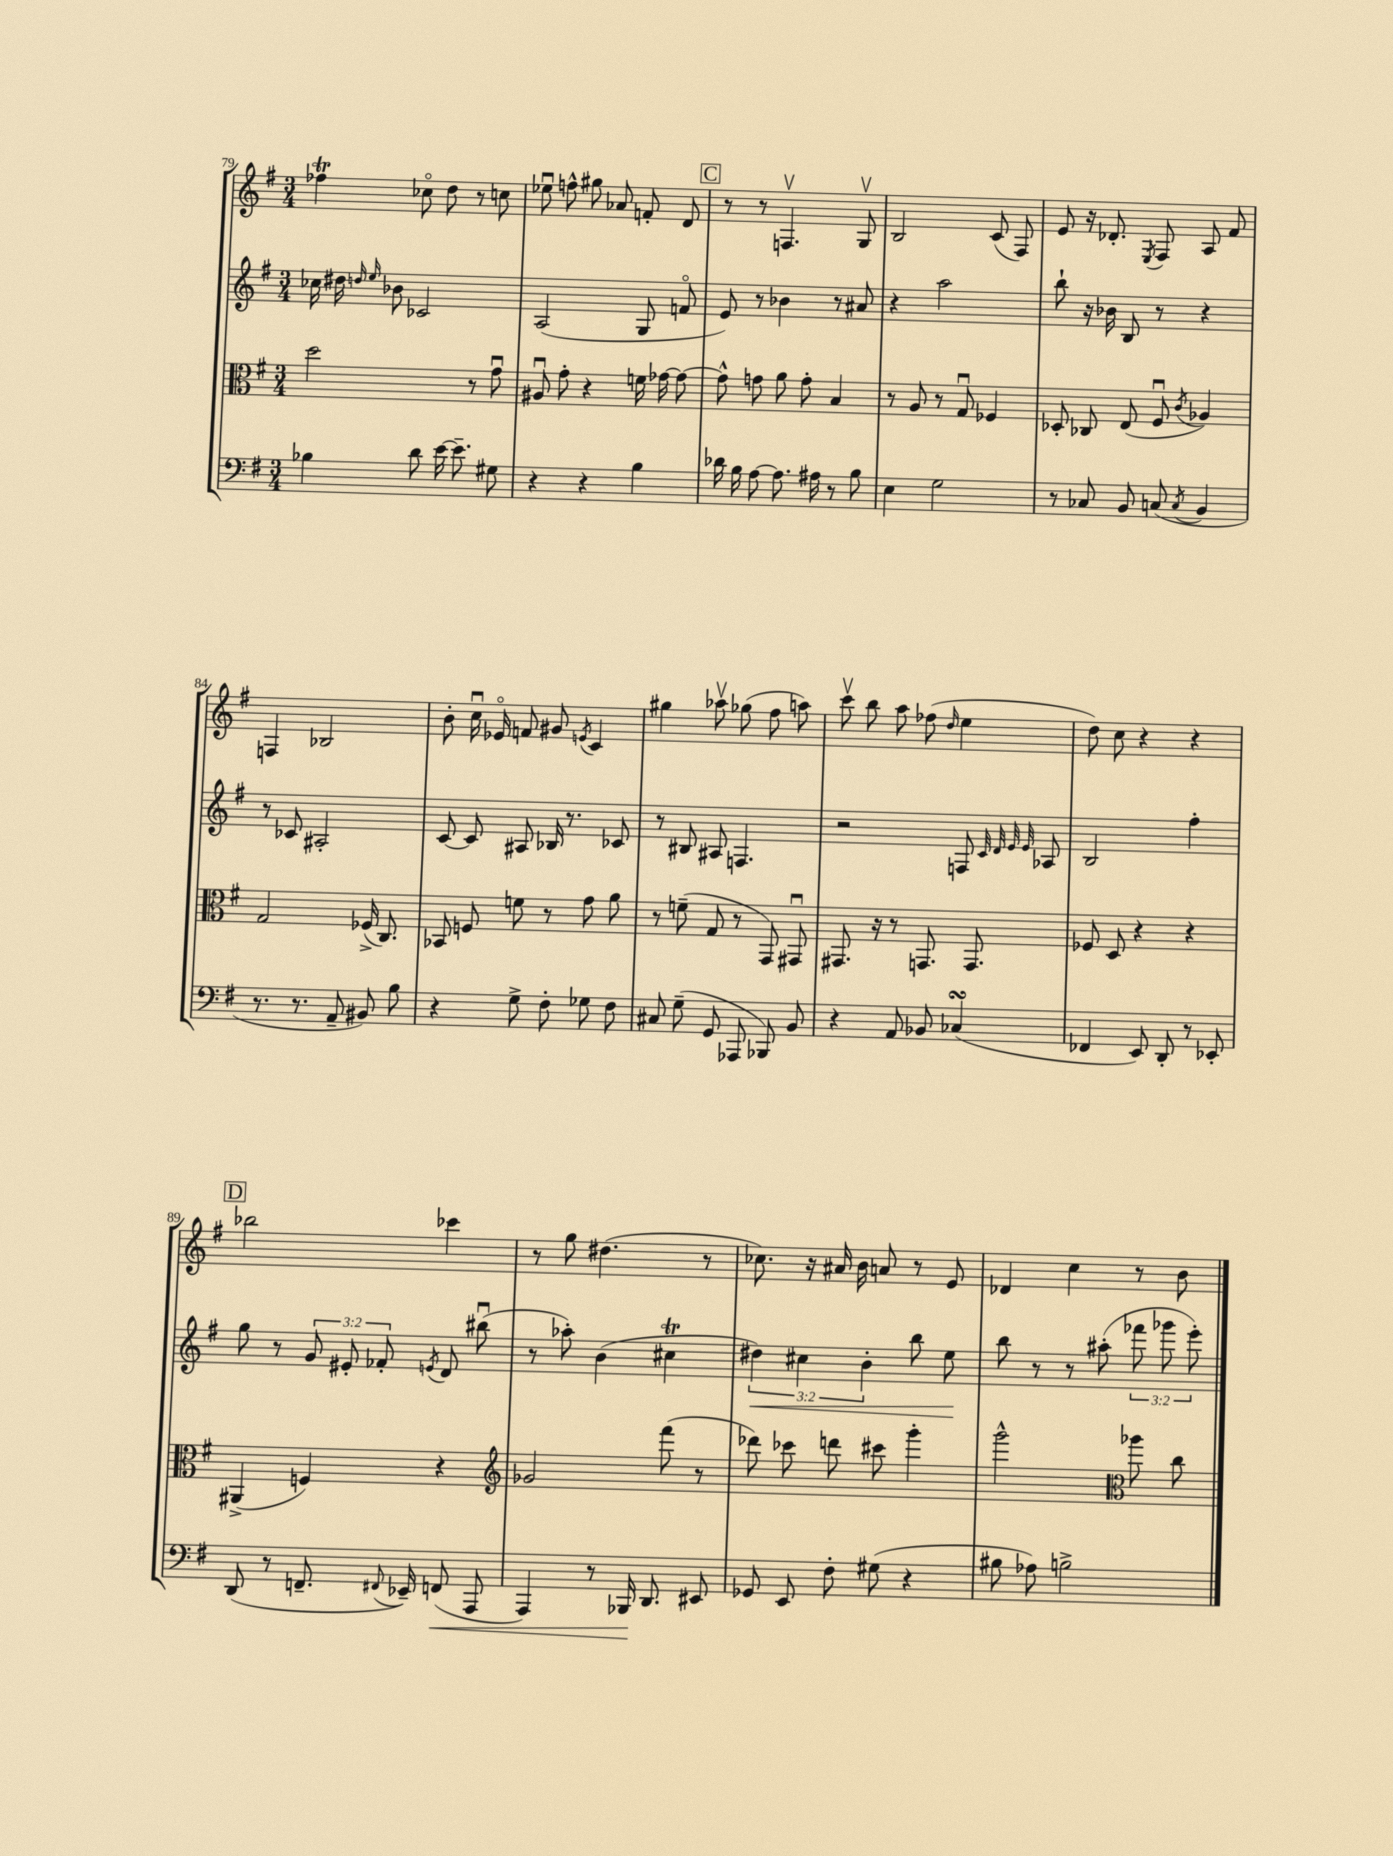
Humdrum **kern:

**kern	**dynam	**kern	**kern	**dynam	**kern
*part4	*part4	*part3	*part2	*part2	*part1
*staff4	*staff4	*staff3	*staff2	*staff2	*staff1
*clefF4	*	*clefC3	*clefG2	*	*clefG2
*k[f#]	*	*k[f#]	*k[f#]	*	*k[f#]
*M3/4	*	*M3/4	*M3/4	*	*M3/4
=79	=79	=79	=79	=79	=79
4B-X\	.	2dd\	16cc-X\	.	4ff-XT\
.	.	.	16dd#X\	.	.
.	.	.	16qqddn/	.	.
.	.	.	16qqee/	.	.
.	.	.	8b-X\	.	.
8d\	.	.	2c-X/	.	8cc-X\
[16e\	.	.	.	.	8dd\
8.e~\]	.	.	.	.	.
.	.	8r	.	.	8r
8G#X\	.	8gu\	.	.	8ccn\
=80	=80	=80	=80	=80	=80
4r	.	8A#Xu/	(2A/	.	8ee-Xu\
.	.	8g'\	.	.	8ffn^^\
4r	.	4r	.	.	8gg#X\
.	.	.	.	.	8a-X/
4B\	.	16fn\	8G/	.	8fn'/
.	.	[16g-X\	.	.	.
.	.	8g-\_	8fn/	.	8d/
!!LO:REH:place=s1:t=C
=81	=81	=81	=81	=81	=81
16d-X\	.	8g-^^\]	8e/)	.	8r
16B\	.	.	.	.	.
[8A\	.	8gn\	8r	.	8r
8.A\]	.	8a\	4b-X\	.	4.Fnv/
.	.	8g'\	.	.	.
16A#X\	.	.	.	.	.
8r	.	4B/	8r	.	.
8B\	.	.	8a#X/	.	8Gv/
=82	=82	=82	=82	=82	=82
4E\	.	8r	4r	.	2B/
.	.	8A/	.	.	.
2G\	.	8r	2aa\	.	.
.	.	8Gu/	.	.	.
.	.	4F-X/	.	.	(8c/
.	.	.	.	.	8F#/)
=83	=83	=83	=83	=83	=83
8r	.	8D-X'/	8bb`\	.	8e/
8C-X/	.	8C-X/	16r	.	16r
.	.	.	16b-X\	.	8.d-X'/
8BB/	.	(8E/	8B/	.	.
.	.	.	.	.	8qE/
(8Cn/	.	8F#u/	8r	.	8F#/
8qC/	.	8qc/	.	.	.
4BB/	.	4A-X/)	4r	.	8A/
.	.	.	.	.	8f#/
!!LO:LB:g=z
=84	=84	=84	=84	=84	=84
8.r	.	2G/	8r	.	4Fn/
.	.	.	8c-X/	.	.
8.r	.	.	.	.	.
.	.	.	2A#X'/	.	2B-X/
8AA~/	.	.	.	.	.
8BB#X/)	.	(16F-X^/	.	.	.
.	.	8.C/)	.	.	.
8B\	.	.	.	.	.
=85	=85	=85	=85	=85	=85
4r	.	8BB-X/	[8c/	.	8b'\
.	.	8Fn/	8c/]	.	16ccu\
.	.	.	.	.	16e-X/
8G^\	.	8fn\	8A#X/	.	8fn/
8F#'\	.	8r	16B-X/	.	8g#X/
.	.	.	8.r	.	.
.	.	.	.	.	8qen/
8G-X\	.	8g\	.	.	4c/
8F#\	.	8a\	8c-X/	.	.
=86	=86	=86	=86	=86	=86
8C#X/	.	8r	8r	.	4gg#X\
(8G~\	.	(8fn~\	8B#X/	.	.
8GG/	.	8G/	8A#X/	.	8aa-Xv\
8AAA-X/	.	8r	4.Fn/	.	(8gg-X\
8BBB-X/)	.	8GG/)	.	.	8ff#\
8BB/	.	8GG#Xu/	.	.	8aan\)
=87	=87	=87	=87	=87	=87
4r	.	8.GG#X/	2r	.	8cccv\
.	.	.	.	.	8bb\
.	.	16r	.	.	.
8AA/	.	8r	.	.	8aa\
8BB-X/	.	8.GGn/	.	.	(8ff-X\
.	.	.	.	.	16qqdd/
(4C-XsSSs/	.	.	8Fn/	.	4ee\
.	.	8.GG/	.	.	.
.	.	.	32qqc/	.	.
.	.	.	32qqd/	.	.
.	.	.	32qqe/	.	.
.	.	.	32qqe/	.	.
.	.	.	8A-X/	.	.
=88	=88	=88	=88	=88	=88
4FF-X/	.	8F-X/	2B/	.	8dd\)
.	.	8D/	.	.	8cc\
8EE/)	.	4r	.	.	4r
8DD'/	.	.	.	.	.
8r	.	4r	4ff#'\	.	4r
8EE-X'/	.	.	.	.	.
!!LO:LB:g=z
!!LO:REH:place=s1:t=D
=89	=89	=89	=89	=89	=89
(8DD/	.	(4AA#X^/	8gg\	.	2bb-X\
8r	.	.	8r	.	.
8.FFn~/	.	4Fn/)	12g/	.	.
.	.	.	12e#X'/	.	.
.	.	.	12f-X'/	.	.
8qqFF#X/	.	.	.	.	.
16EE-X~/)	.	.	.	.	.
.	.	.	8qen/	.	.
!	!LO:HP:b	!	!	!	!
(8FFn/	<	4r	8d/	.	4ccc-X\
8AAA/	.	.	(8bb#Xu\	.	.
=90	=90	=90	=90	=90	=90
*	*	*clefG2	*	*	*
4AAA/)	.	2g-X/	8r	.	8r
.	.	.	8aa-X'\)	.	8gg\
8r	.	.	(4b\	.	(4.dd#X\
16BBB-X/	.	.	.	.	.
8.DD/	[	.	.	.	.
.	.	(8fff#\	4cc#Xt\	.	.
8EE#X/	.	8r	.	.	8r
=91	=91	=91	=91	=91	=91
!	!	!	!	!LO:HP:b	!
8GG-X/	.	8ddd-X\)	6dd#X\)	<	8.cc-X\)
8EE/	.	8ccc-X\	.	.	.
.	.	.	6cc#X\	.	.
.	.	.	.	.	16r
8F#'\	.	8dddn\	.	.	16a#X/
.	.	.	.	.	16b\
.	.	.	6b'\	.	.
(8G#X\	.	8ccc#X\	.	.	8an/
4r	.	4ggg'\	8bb\	.	8r
.	.	.	8ee\	.	8e/
.	.	.	.	[	.
=92	=92	=92	=92	=92	=92
8B#X\	.	2ggg^^\	8bb\	.	4d-X/
8A-X\)	.	.	8r	.	.
2Bn^\	.	.	8r	.	4cc\
.	.	.	(8aa#X'\	.	.
*	*	*clefC3	*	*	*
.	.	8aa-X\	12fff-X\	.	8r
.	.	.	12ggg-X\	.	.
.	.	8cc\	.	.	8b\
.	.	.	12eee'\)	.	.
==	==	==	==	==	==
*-	*-	*-	*-	*-	*-
